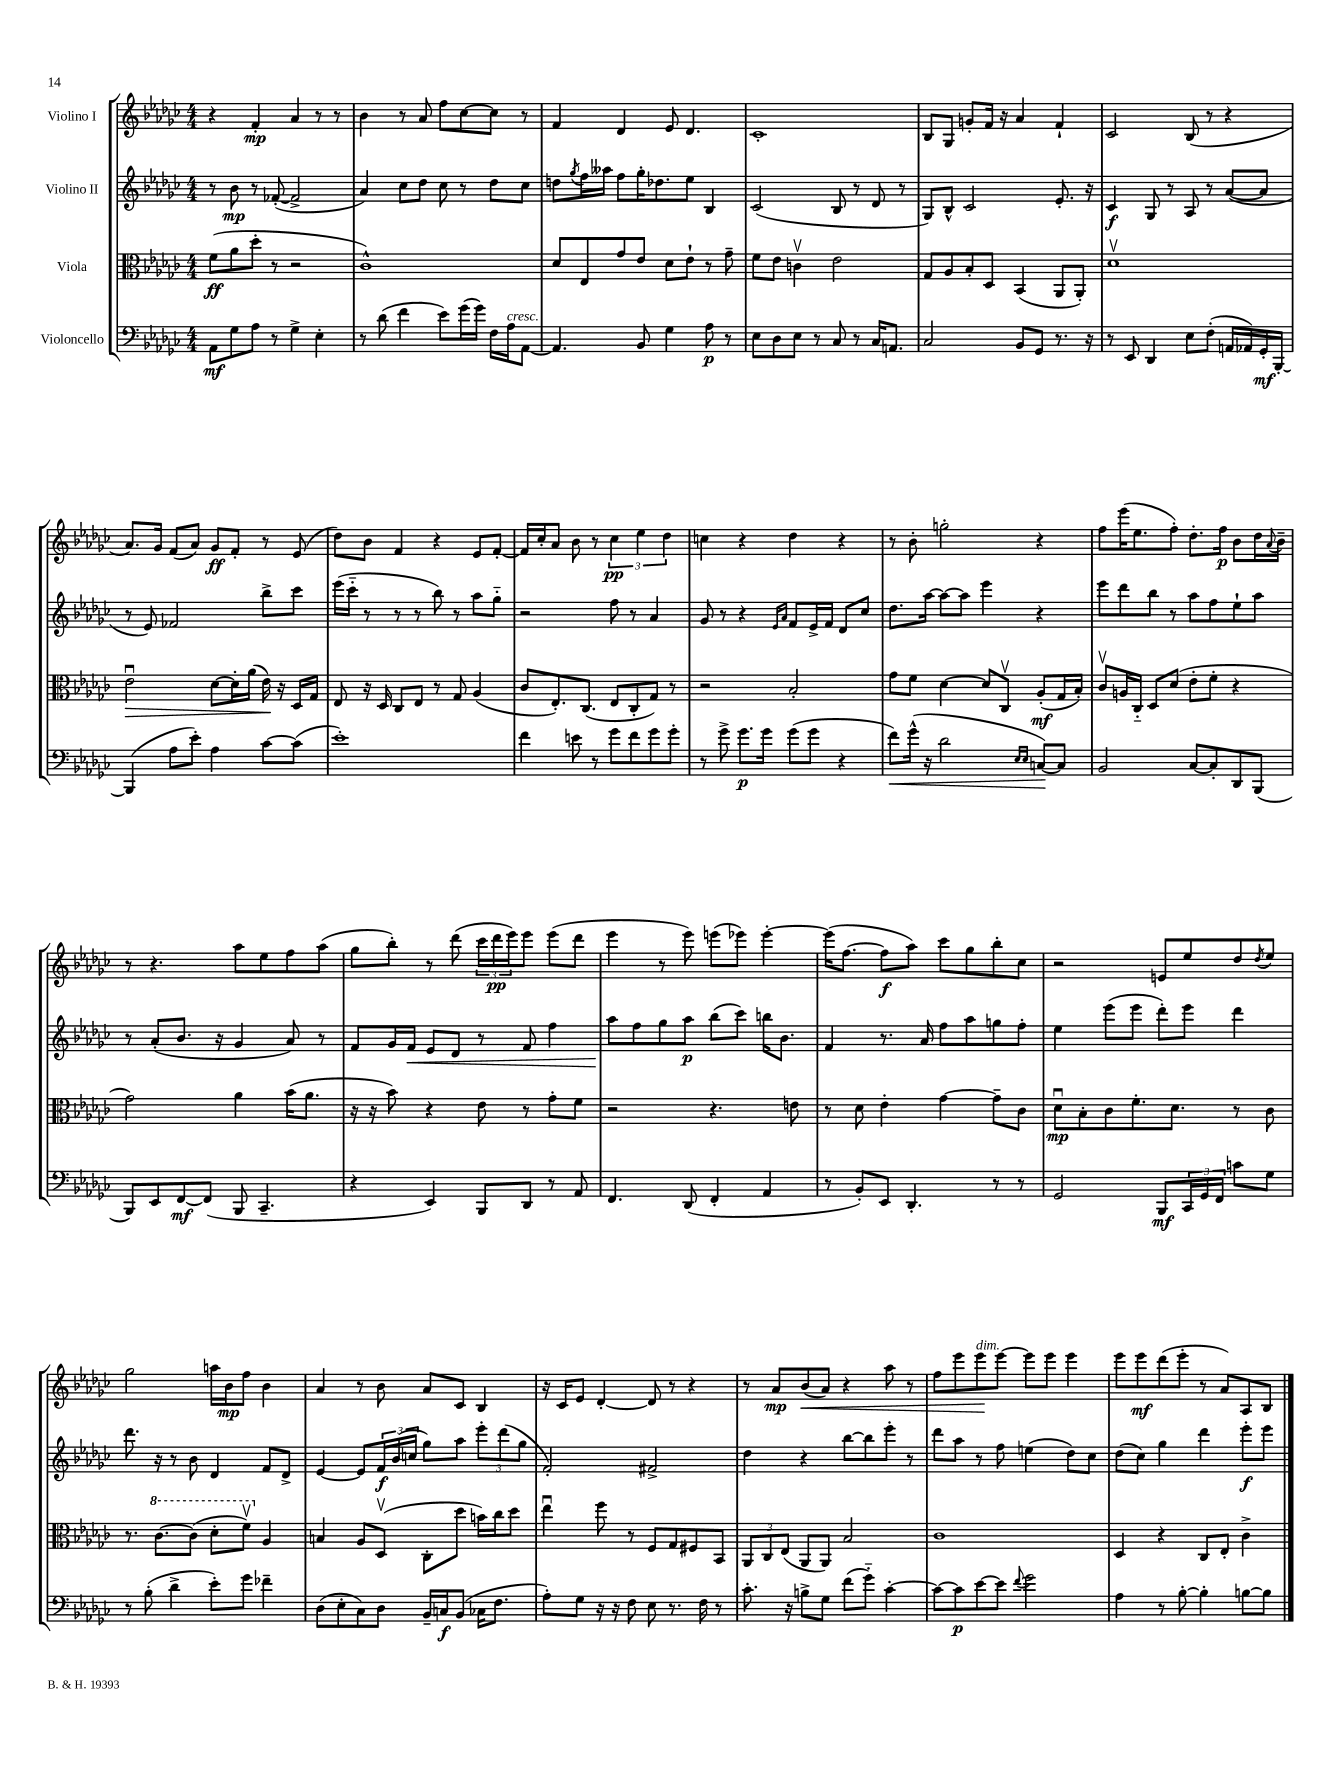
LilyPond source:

<<
\new StaffGroup <<
\new Staff = "s0" \with { instrumentName = "Violino I" } {
    \clef treble \key ges \major \numericTimeSignature \time 4/4
    r4 f'4-.\mp aes'4 r8 r8 |
    bes'4 r8 aes'8 f''8 ces''8~ ces''8 r8 |
    f'4 des'4 ees'8 des'4. |
    ces'1-. |
    bes8 ges8 g'8-. f'16 r16 aes'4 f'4-! |
    ces'2 bes8( r8 r4 |
    aes'8.) ges'16 f'8( aes'8) ges'8\ff f'8-. r8 ees'8( |
    des''8) bes'8 f'4 r4 ees'8 f'8~-. |
    f'16 ces''16-. aes'8 bes'8 r8 \tuplet 3/2 { ces''4\pp ees''4 des''4 } |
    c''4 r4 des''4 r4 |
    r8 bes'8-. g''2-. r4 |
    f''8 ees'''16( ees''8. f''8-.) des''8.-. f''16\p bes'8 des''16 \appoggiatura { aes'8 } bes'16-- |
    r8 r4. aes''8 ees''8 f''8 aes''8( |
    ges''8 bes''8-.) r8 des'''8( \tuplet 3/2 { ces'''16 des'''16\pp ees'''16) } ees'''8 ees'''8( des'''8 |
    ees'''4 r8 ees'''8) e'''8( ees'''8) ees'''4~-. |
    ees'''16( f''8.~ f''8\f aes''8) ces'''8 ges''8 bes''8-. ces''8 |
    r2 e'8 ees''8 des''8 \acciaccatura { des''8 } ees''8 |
    ges''2 a''16 bes'16\mp f''8 bes'4 |
    aes'4 r8 bes'8 aes'8 ces'8 bes4 |
    r16 ces'16 ees'8 des'4~-. des'8 r8 r4 |
    r8 aes'8\mp bes'8\<( aes'8) r4 aes''8 r8 |
    f''8 ees'''8 ees'''8\!^\markup { \italic "dim." } ees'''8~ ees'''8 ees'''8 ees'''4 |
    ees'''8 ees'''8\mf des'''8( ees'''8-. r8 aes'8) aes8 bes8 \bar "|." |
}
\new Staff = "s1" \with { instrumentName = "Violino II" } {
    \clef treble \key ges \major \numericTimeSignature \time 4/4
    r8 bes'8\mp r8 fes'8~-.( fes'2-> |
    aes'4) ces''8 des''8 ces''8 r8 des''8 ces''8 |
    d''8 \acciaccatura { ges''8 } f''16 aeses''16 f''8 ges''16-. des''8. ees''8 bes4 |
    ces'2( bes8 r8 des'8 r8 |
    ges8) bes8-^ ces'2 ees'8.-. r16 |
    ces'4\f ges8 r8 aes8 r8 aes'8~( aes'8 |
    r8 ees'8) fes'2 bes''8-> ces'''8 |
    ees'''16( ces'''16-_ r8 r8 r8 bes''8) r8 aes''8 ges''8-_ |
    r2 f''8 r8 aes'4 |
    ges'8 r8 r4 \grace { ees'16 aes'16 } f'8 ees'16-> f'16 des'8 ces''8 |
    des''8. aes''16~ aes''8~ aes''8 ees'''4 r4 |
    ees'''8 des'''8 bes''8 r8 aes''8 f''8 ees''8-! aes''8 |
    r8 aes'8-.( bes'8. r16 ges'4 aes'8) r8 |
    f'8 ges'16 f'16\< ees'8 des'8 r8 f'8 f''4 |
    aes''8\! f''8 ges''8 aes''8\p bes''8( ces'''8) b''16 bes'8. |
    f'4 r8. aes'16 f''8 aes''8 g''8 f''8-. |
    ees''4 ees'''8( ees'''8 des'''8-.) ees'''8 des'''4 |
    des'''8. r16 r8 bes'8 des'4 f'8 des'8-> |
    ees'4~ ees'8 \tuplet 3/2 { f'16\f bes'16( c''16 } ges''8) aes''8 \tuplet 3/2 { ees'''8-. des'''8( ges''8 } |
    f'2-.) fis'2-> |
    des''4 r4 bes''8~ bes''8 ees'''8-. r8 |
    des'''8 aes''8 r8 f''8 e''4( des''8) ces''8 |
    des''8( ces''8) ges''4 des'''4 ees'''8-.\f ees'''8 \bar "|." |
}
\new Staff = "s2" \with { instrumentName = "Viola" } {
    \clef alto \key ges \major \numericTimeSignature \time 4/4
    f'8\ff( aes'8 des''8-. r8 r2 |
    ces'1-^) |
    des'8 ees8 ges'8 ees'8 des'8 ees'8-! r8 ges'8-- |
    f'8 ees'8 c'4\upbow ees'2 |
    ges8 aes8 bes8-. des8 bes,4( aes,8 aes,8-.) |
    des'1\upbow |
    ees'2\downbow\> des'8~ des'16-. aes'16( ees'16\!) r16 des16 ges16 |
    ees8 r16 des16 ces8 ees8 r8 ges8 aes4( |
    ces'8 ees8.-.) ces8.( ees8 ces8-. ges8) r8 |
    r2 bes2-. |
    ges'8 f'8 des'4~ des'8 ces8\upbow aes8-.\mf( ges16 bes16-.) |
    ces'8\upbow a16 ces16-_ des8 des'8( ees'8-. f'8-. r4 |
    ges'2) aes'4 bes'16( aes'8. |
    r16 r16 bes'8) r4 ees'8 r8 ges'8-. f'8 |
    r2 r4. e'8 |
    r8 des'8 ees'4-. ges'4~ ges'8-- ces'8 |
    des'8\downbow\mp bes8-. ces'8 f'8.-. des'8. r8 ces'8 |
    r8. \ottava #1 ces''8.~ ces''8( des''8-. f''8\upbow) \ottava #0 aes4 |
    b4 aes8 des8\upbow( ces8-. des''8 b'16) ces''16 des''8 |
    ees''4\downbow f''8 r8 f8 ges8 fis8 bes,8 |
    \tuplet 3/2 { aes,8 ces8 ees8( } aes,8 aes,8) bes2 |
    ces'1 |
    des4 r4 ces8 ees8-. ces'4-> \bar "|." |
}
\new Staff = "s3" \with { instrumentName = "Violoncello" } {
    \clef bass \key ges \major \numericTimeSignature \time 4/4
    aes,8\mf ges8 aes8 r8 ges4-> ees4-. |
    r8 des'8( f'4 ees'8) ges'16( ges'16) f16 aes16^\markup { \italic "cresc." } aes,8~ |
    aes,4. bes,8 ges4 aes8\p r8 |
    ees8 des8 ees8 r8 ces8 r8 ces16 a,8. |
    ces2 bes,8 ges,8 r8. r16 |
    r8 ees,8 des,4 ees8 f8-.( a,16 aes,16) ges,16-.\mf bes,,16~-. |
    bes,,4( aes8 ees'8-.) aes4 ces'8~ ces'8( |
    ees'1-.) |
    f'4 e'8 r8 ges'8 f'8 ges'8 ges'8-. |
    r8 ges'8-> ges'8.\p ges'16 ges'8( ges'8 r4 |
    f'8\<) ges'16-^( r16 des'2 \grace { ees16 ees16 } c8~\!) c8 |
    bes,2 ces8~ ces8-. des,8 bes,,8( |
    bes,,8) ees,8 f,8~\mf f,8( bes,,8 ces,4.-- |
    r4 ees,4) bes,,8 des,8 r8 aes,8 |
    f,4. des,8( f,4-. aes,4 |
    r8 bes,8-.) ees,8 des,4.-. r8 r8 |
    ges,2 bes,,8\mf \tuplet 3/2 { ces,16 ges,16 f,16 } c'8 ges8 |
    r8 bes8-.( des'4-> ees'8-.) ges'8 fes'4-- |
    des8( ees8-. ces8) des8 bes,16-- c16\f bes,8( ces16 f8. |
    aes8-.) ges8 r16 r16 f8 ees8 r8. f16 r8 |
    ces'8.-. r16 b8-> ges8 f'8( ges'8-_) ces'4~-. |
    ces'8~ ces'8\p ees'8~ ees'8 \appoggiatura { f'8 } ges'2 |
    aes4 r8 bes8~-. bes4-. b8~ b8 \bar "|." |
}
>>
>>
\layout { \context { \Score \remove "Bar_number_engraver" } }
